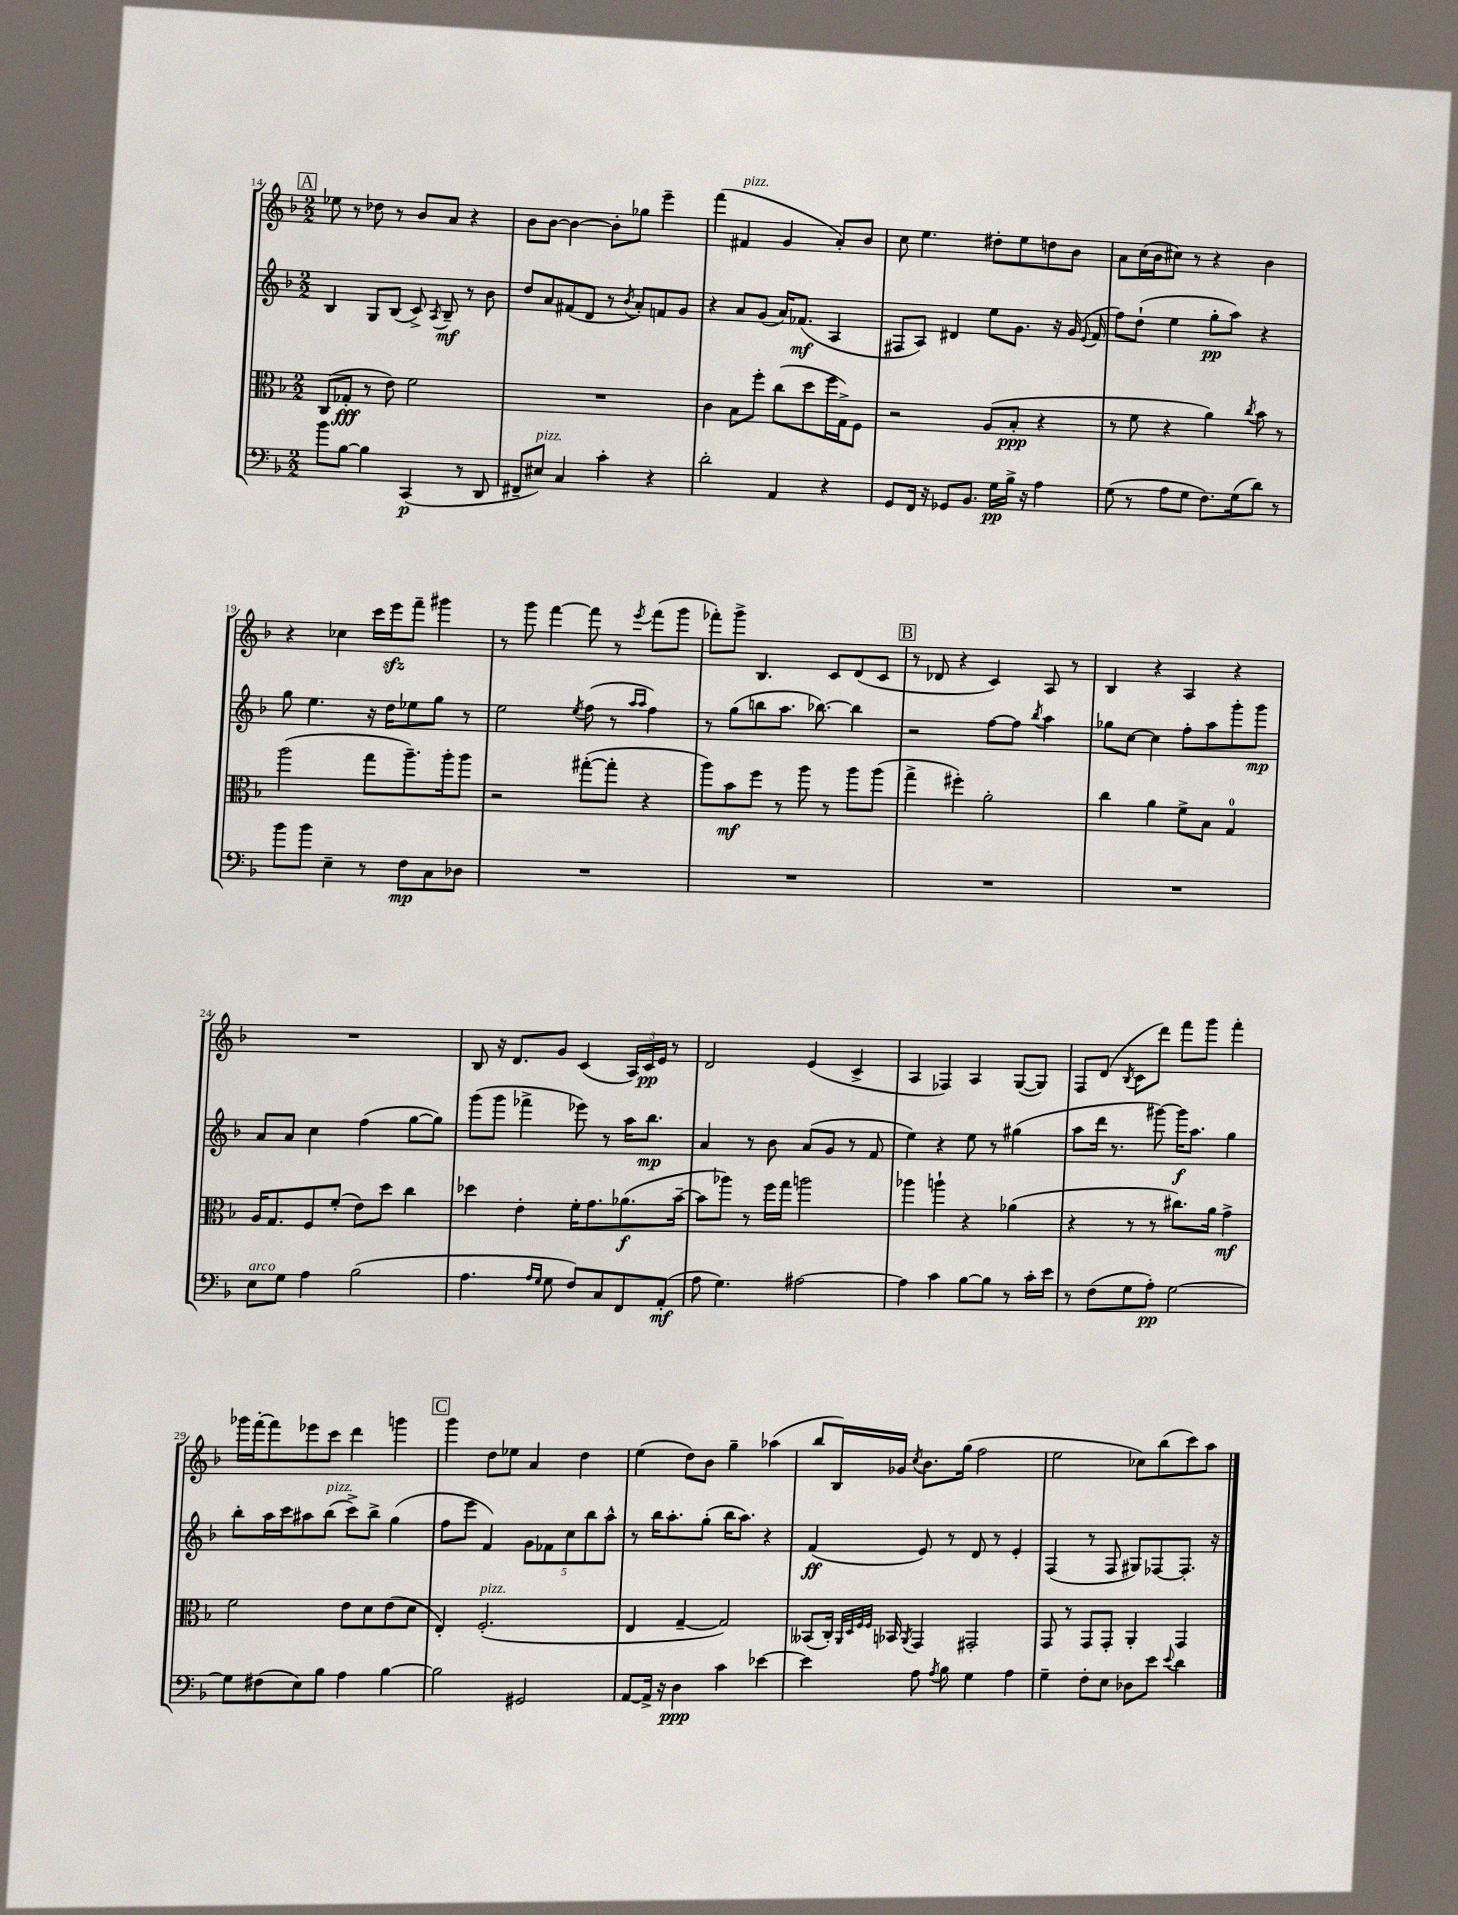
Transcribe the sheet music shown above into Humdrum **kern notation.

**kern	**kern	**kern	**kern
*staff4	*staff3	*staff2	*staff1
*clefF4	*clefC3	*clefG2	*clefG2
*k[b-]	*k[b-]	*k[b-]	*k[b-]
*M2/2	*M2/2	*M2/2	*M2/2
8b-	(8C	4B-	8ee-
[8B-	8G-'	.	8r
4B-]	8r	8G	8dd-
.	8e)	(8B-	8r
(4CC	2f	8c^)	8b-
.	.	8qA	.
.	.	8B-~	8a
8r	.	8r	4r
8DD	.	8b-	.
=	=	=	=
8FF#~	1r	8dd	8b-
8E#)	.	8a	[8b-
4C	.	(8f#	4b-_
.	.	8d	.
4c'	.	8r	8b-']
.	.	8qb-	.
.	.	8a')	8gg-
4r	.	8f	4eee~
.	.	8g	.
=	=	=	=
2d'	4c	4r	(4fff
.	8B-	8a	4f#
.	8ff'	(8g	.
4AA	(8cc	16a)	4g
.	.	(8.f-	.
.	8dd	.	.
4r	16ff	4A	8a')
.	16G^)	.	.
.	8F	.	8b-
=	=	=	=
8GG	2r	8F#	8cc
16FF	.	8A)	4.ee
16r	.	.	.
8GG-	.	4d#	.
8.BB-	.	.	.
.	(8A	8ee	8dd#'
16G	.	.	.
16B-^	8B-'	8.g	8ee
16r	.	.	.
4A	4r	.	8dd
.	.	16r	.
.	.	(16g	8b-
.	.	8qqe	.
.	.	16f	.
=	=	=	=
(8G	8r	8ff)	8a
8r	8f	(8dd`	(16cc
.	.	.	16b-
8A	4r	4ee	8cc#)
8G	.	.	8r
8.F)	4a)	8gg'	4r
.	.	8aa)	.
(16G	.	.	.
.	8qcc	.	.
8d)	8b-	4r	4b-
8r	8r	.	.
=	=	=	=
8b-	(2aa	8gg	4r
8b-	.	4.ee	.
4E~	.	.	4cc-
8r	8gg	16r	16ccc
.	.	16dd	16eee
8F	8.aa~)	8ee-	8fff~
8C	.	8gg	4ggg#
.	16aa'	.	.
8D-	8aa	8r	.
=	=	=	=
1r	2r	2ee	8r
.	.	.	8ggg
.	.	.	[4fff
.	.	8qee	.
.	([8gg#'	(8ff	8fff]
.	8gg#']	8r	8r
.	.	16qqaa	.
.	.	16qqaa	8qeee
.	4r	4ff)	(8fff
.	.	.	8ggg
=	=	=	=
1r	8aa)	8r	8fff-')
.	8b-	(8gg	8ggg^
.	8ff	8bb	4.B-
.	8r	8.aa	.
.	8aa	.	.
.	.	[8.bb-)	.
.	8r	.	8c
.	8aa	4bb-]	(8d
.	(8aa	.	8c
=	=	=	=
1r	4gg^	2r	8r
.	.	.	8d-
.	4ff#')	.	4r
.	2a'	[8ff	4c)
.	.	8ff]	.
.	.	8qbb-	.
.	.	4aa	8A
.	.	.	8r
=	=	=	=
1r	4cc	8gg-	4B-
.	.	[8cc	.
.	4a	4cc]	4r
.	8f^	8ff'	4A
.	8B-	8aa	.
.	4G	8ggg'	4r
.	.	8ggg	.
=	=	=	=
8E	16A	8a	1r
.	8.G	.	.
8G	.	8a	.
4A	8F	4cc	.
.	(8f'	.	.
(2B-	8e)	(4ff	.
.	8dd	.	.
.	4cc	[8gg	.
.	.	8gg])	.
=	=	=	=
4.A	4dd-	(8ggg	8B-
.	.	8ggg	16r
.	.	.	8.d
.	4e'	4fff-^	.
16qqA	.	.	.
16qqG	.	.	.
8G	.	.	8g
8F)	16f'	8eee-)	(4c
.	8.g	.	.
8C	.	8r	.
8FF	(8.a-	16aa	24A)
.	.	.	24c
.	.	8.bb-	.
.	.	.	24e
(8AA'	.	.	8r
.	[16b-~	.	.
=	=	=	=
8A	8b-]	4a	2d
4.G)	8aa-)	.	.
.	8r	8r	.
.	16ff	8b-	.
.	16gg	.	.
[2A#	2aa	(8a	(4e
.	.	8g	.
.	.	8r	4c^
.	.	8f	.
=	=	=	=
4A#]	4aa-	4ee)	4A
4c	4aa`	4r	4F-)
[8B-	4r	8ee	4A
8B-]	.	8r	.
8r	(4a-	(4gg#	([8G
16c'	.	.	8G])
16e	.	.	.
=	=	=	=
8r	4r	8aa	8F
(8F	.	16ddd	(8d
.	.	8.r	.
.	.	.	8qB-
8G	8r	.	8c
8A')	8r	[8ggg#)	8ddd)
[2G	8.cc#)	16ggg#]	8fff
.	.	8.aa	.
.	.	.	8ggg
.	16a	.	.
.	4g^	4gg	4fff'
=	=	=	=
8G]	2f	8bb-'	16ggg-
.	.	.	[16fff'
(8F#	.	16aa	8fff]
.	.	16ccc	.
8E)	.	8aa#	8eee-
8B-	.	(8bb-	8ccc
4A	8e	8ccc^)	4ddd
.	8d	8bb-^	.
[4B-	(8e	(4gg	4ggg
.	8d	.	.
=	=	=	=
2B-]	4E')	8ff	4ggg
.	.	8eee	.
.	(2.F'	4f)	8dd
.	.	.	8ee-
2GG#	.	10g	4a
.	.	10f-	.
.	.	10cc	.
.	.	.	4dd
.	.	10bb-	.
.	.	10aa^^	.
=	=	=	=
[8AA	4E	8r	(4ee
16AA^]	.	16bb-	.
16r	.	8.aa'	.
4D	[4G~	.	8dd)
.	.	(8gg'	8b-
4c	2G])	16bb-	4gg~
.	.	8.aa)	.
[4e-	.	4r	(4aa-
=	=	=	=
4e-]	(8BB--	(4f	8bb-
.	16C')	.	16B-)
.	32qqAA	.	.
.	32qqD	.	.
.	32qqF	.	.
.	32qqF	.	.
.	16BB-	.	16g-
.	8qAA	.	8qcc
8A	4GG	8e)	8.b-
8qA	.	.	.
8B-	.	8r	.
.	.	.	(16gg
4G	2GG#'	8d	2ff
.	.	8r	.
4A	.	4e'	.
=	=	=	=
4G~	8GG	(4F	2ee
.	8r	.	.
8F'	8GG	8r	.
8E	8GG'	8F	.
8D-	4AA'	8G#)	8cc-)
8e	.	[8F-	(8bb-
8qqe	.	.	.
4d	4GG	8.F-']	8ccc)
.	.	.	8aa
.	.	16r	.
==	==	==	==
*-	*-	*-	*-
